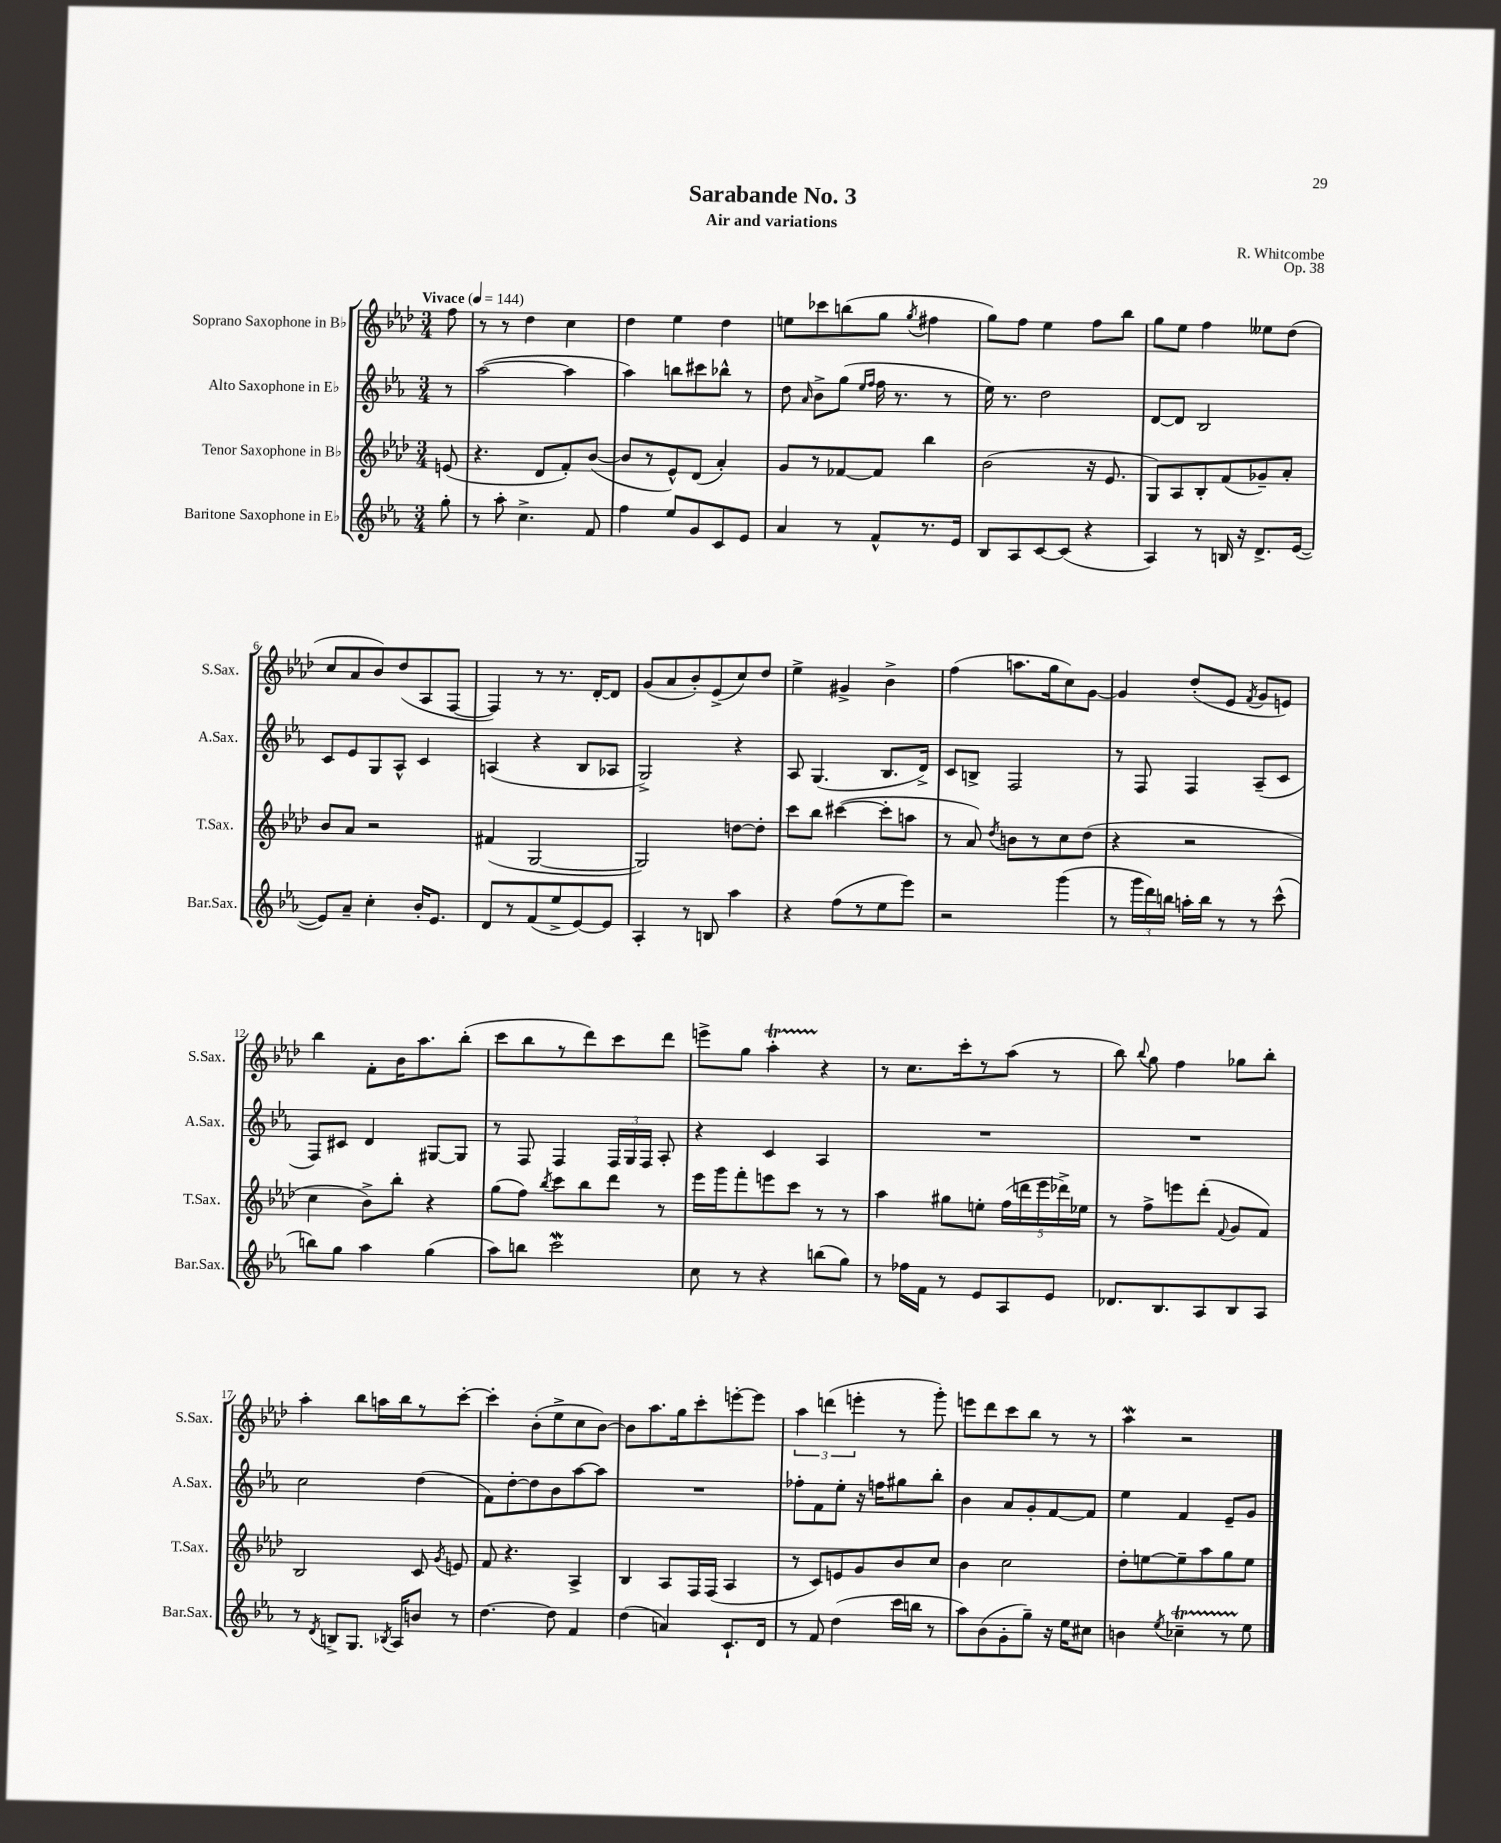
\header { title = "Sarabande No. 3" composer = "R. Whitcombe" subtitle = "Air and variations" opus = "Op. 38" }
<<
\new StaffGroup <<
\new Staff = "s0" \with { instrumentName = "Soprano Saxophone in Bb" shortInstrumentName = "S.Sax." } {
    \clef treble \key aes \major \numericTimeSignature \time 3/4 \partial 8 \tempo "Vivace" 4 = 144
    \autoBeamOff f''8 |
    r8 r8 des''4 c''4 |
    des''4 ees''4 des''4 |
    e''8[ ces'''8 b''8( g''8] \acciaccatura { g''8 } fis''4 |
    g''8[) f''8] ees''4 f''8[ bes''8] |
    g''8[ ees''8] f''4 eeses''8[ des''8]( |
    c''8[ aes'8 bes'8) des''8( aes8 f8]~ |
    f4) r8 r8. des'16[~-. des'8] |
    g'8[( aes'8 bes'8-.) ees'8->( c''8) des''8] |
    ees''4-> gis'4-> bes'4-> |
    f''4( a''8.[ g''16 c''8) g'8]~ |
    g'4 des''8[-.( ees'8] \acciaccatura { f'8 } g'8[ e'8]) |
    bes''4 f'8[-. bes'16 aes''8. bes''8]-.( |
    c'''8[ bes''8 r8 des'''8) c'''8 des'''8] |
    e'''8[-> g''8] aes''4-.\startTrillSpan r4\stopTrillSpan |
    r8 c''8.[ c'''16-. r8 aes''8]( r8 |
    bes''8) \appoggiatura { bes''8 } g''8 f''4 ges''8[ bes''8]-. |
    aes''4-. bes''8[ a''16 bes''16 r8 c'''8]~-. |
    c'''4-. bes'8[-.( ees''8-> c''8 bes'8]~) |
    bes'8[ aes''8. g''16 c'''8-. e'''8~-. e'''8] |
    \tuplet 3/2 { aes''4 d'''4( e'''4-. } r8 g'''8-.) |
    e'''8[ des'''8 c'''8 bes''8] r8 r8 |
    aes''4\mordent r2 \bar "|." |
}
\new Staff = "s1" \with { instrumentName = "Alto Saxophone in Eb" shortInstrumentName = "A.Sax." } {
    \clef treble \key ees \major \numericTimeSignature \time 3/4 \partial 8
    \autoBeamOff r8 |
    aes''2~( aes''4 |
    aes''4) b''8[ cis'''8 bes''8]-^ r8 |
    d''8 \grace { aes'16 } bes'8[-> g''8]( \grace { ees''16[ f''16] } f''16 r8. r8 |
    ees''16) r8. d''2 |
    d'8[~ d'8] bes2 |
    c'8[ ees'8 g8 aes8]-^ c'4 |
    a4( r4 bes8[ aes8] |
    g2->) r4 |
    aes8 g4.( bes8.[ d'16]->) |
    c'8[ b8]-> f2 |
    r8 f8 f4 aes8[--( c'8] |
    f8[) cis'8] d'4 gis8[~ gis8] |
    r8 f8 f4 \tuplet 3/2 { f16[ g16 f16] } aes8-. |
    r4 c'4 aes4 |
    R2. |
    R2. |
    c''2 d''4( |
    f'8[) d''8~-. d''8 bes'8 aes''8~ aes''8] |
    R2. |
    fes''8[-. f'8 ees''8]-. r16 f''16[ gis''8 bes''8]-. |
    bes'4 aes'8[ g'8-. f'8~ f'8] |
    ees''4 f'4 ees'8[-- g'8] \bar "|." |
}
\new Staff = "s2" \with { instrumentName = "Tenor Saxophone in Bb" shortInstrumentName = "T.Sax." } {
    \clef treble \key aes \major \numericTimeSignature \time 3/4 \partial 8
    \autoBeamOff e'8( |
    r4. des'8[ f'8-.) bes'8]~( |
    bes'8[ r8 ees'8-^) des'8]( aes'4-.) |
    g'8[ r8 fes'8~ fes'8] bes''4 |
    bes'2( r16 ees'8. |
    g8[) aes8 bes8-. f'8( ges'8--) aes'8]-. |
    bes'8[ aes'8] r2 |
    fis'4( g2~ |
    g2) d''8[~ d''8]-. |
    c'''8[ bes''8] cis'''4~( cis'''8[-. a''8] |
    r8 aes'8) \acciaccatura { des''8 } b'8[ r8 c''8 des''8]( |
    r4 r2 |
    c''4 bes'8[->) bes''8]-. r4 |
    g''8[( f''8]) \acciaccatura { bes''8 } c'''8[ bes''8 des'''8] r8 |
    ees'''16[ g'''16 f'''8-. e'''8 c'''8] r8 r8 |
    aes''4 gis''8[ e''8]-. \tuplet 5/4 { f''16[( d'''16 ees'''16 des'''16->) ees''16] } |
    r8 f''8[-> e'''8 des'''8]-.( \appoggiatura { f'8 } g'8[ f'8]) |
    bes2 c'8 \acciaccatura { g'8 } e'8 |
    f'8 r4. aes4-> |
    bes4 aes8[ f16 f16]( aes4 |
    r8 c'8[) e'8 g'8 bes'8 c''8] |
    bes'4 c''2 |
    des''8[-. e''8~ e''8-- aes''8 g''8 e''8] \bar "|." |
}
\new Staff = "s3" \with { instrumentName = "Baritone Saxophone in Eb" shortInstrumentName = "Bar.Sax." } {
    \clef treble \key ees \major \numericTimeSignature \time 3/4 \partial 8
    \autoBeamOff g''8-. |
    r8 aes''8-. c''4.-> f'8 |
    f''4 ees''8[ g'8 c'8 ees'8] |
    aes'4 r8 f'8[-^ r8. ees'16] |
    bes8[ aes8 c'8~ c'8]( r4 |
    aes4) r8 b16 r16 d'8.[-> ees'16]~( |
    ees'8[) aes'8]-- c''4-. bes'16[-. ees'8.] |
    d'8[ r8 f'8( ees''8-> ees'8~) ees'8] |
    aes4-. r8 b8 aes''4 |
    r4 f''8[( r8 ees''8 ees'''8]) |
    r2 g'''4( |
    r8 \tuplet 3/2 { g'''16[ d'''16) b''16] } a''16[-. b''16] r8 r8 c'''8-^( |
    b''8[) g''8] aes''4 g''4( |
    aes''8[) b''8] c'''2\mordent |
    c''8 r8 r4 b''8[( g''8]) |
    r8 fes''16[ f'16] r8 ees'8[ aes8 ees'8] |
    des'8.[ bes8. aes8 bes8 aes8] |
    r8 \acciaccatura { d'8 } b8[-> g8.] \acciaccatura { bes8 } aes16[ b'8] r8 |
    d''4.~ d''8 f'4 |
    d''4( a'4) c'8.[-! d'16] |
    r8 f'8 d''4( c'''16[ b''16] r8 |
    aes''8[) bes'8( g'8-. g''8]--) r16 ees''16[ cis''8] |
    b'4 \acciaccatura { ees''8 } ces''4--\startTrillSpan r8 ees''8\stopTrillSpan \bar "|." |
}
>>
>>
